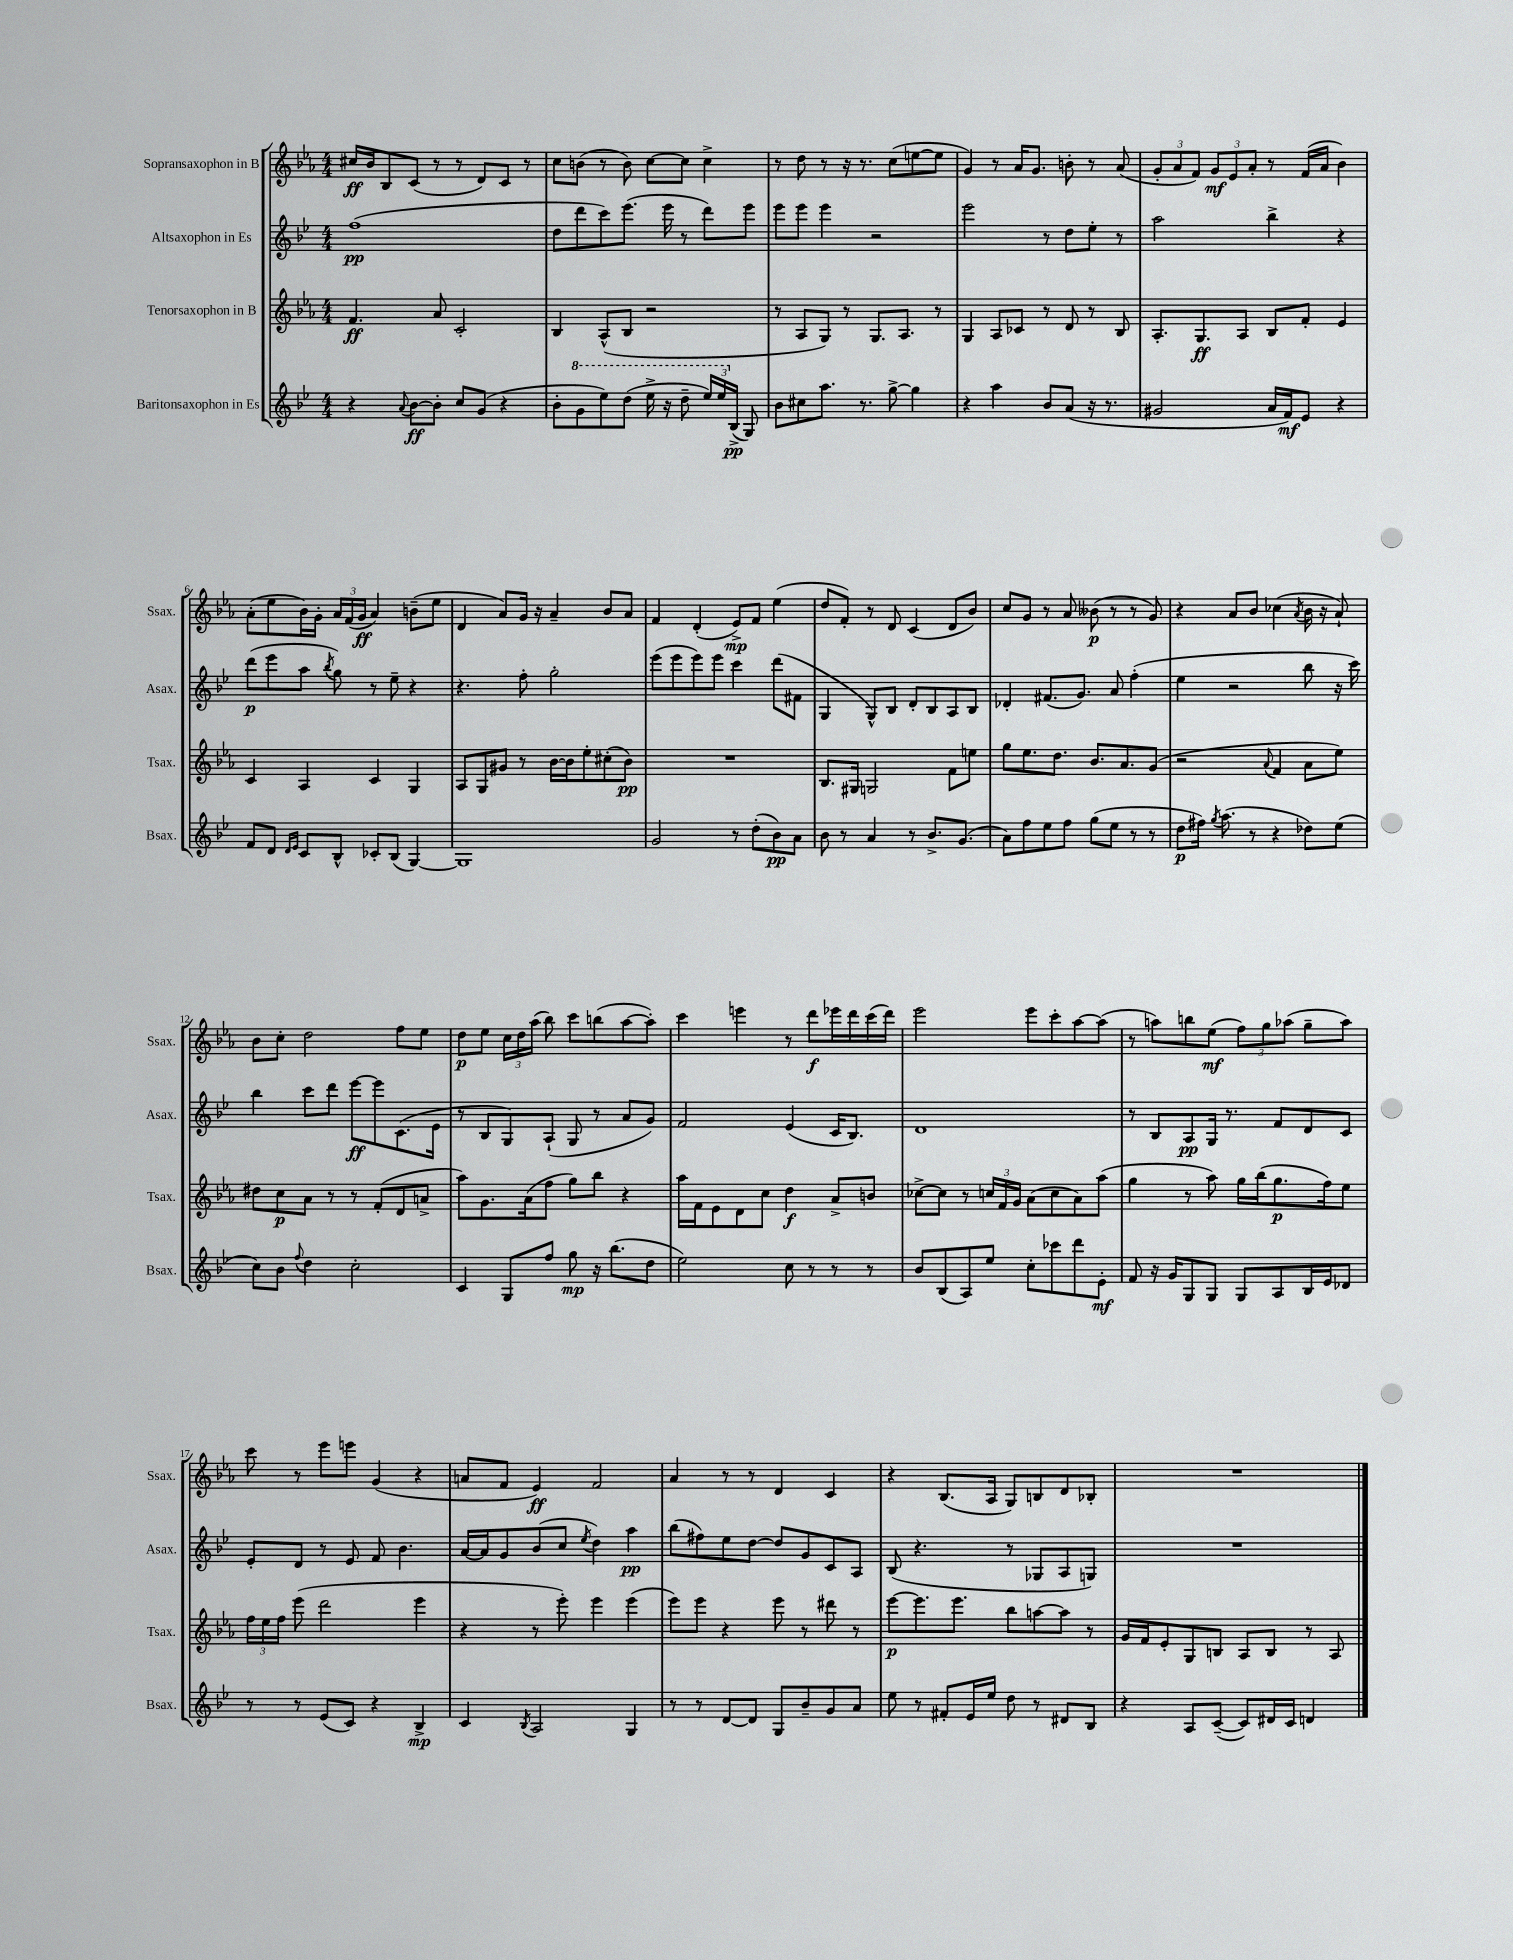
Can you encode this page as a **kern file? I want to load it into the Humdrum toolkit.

**kern	**kern	**kern	**kern
*staff4	*staff3	*staff2	*staff1
*clefG2	*clefG2	*clefG2	*clefG2
*k[b-e-]	*k[b-e-a-]	*k[b-e-]	*k[b-e-a-]
*M4/4	*M4/4	*M4/4	*M4/4
4r	4.f	(1ff	16cc#
.	.	.	16b-
.	.	.	8B-
8qqa	.	.	.
[8b-	.	.	(8c
8b-']	8a-	.	8r
8cc	2c'	.	8r
(8g	.	.	8d)
4r	.	.	8c
.	.	.	8r
=	=	=	=
8b-'	4B-	8dd	8cc
8gg	.	8ddd	(8b
8eee-)	(8A-^^	8ccc)	8r
(8ddd	8B-	(8.eee-	8b)
16eee-^	2r	.	[8cc
16r	.	16eee-	.
8ddd~	.	8r	8cc]
24eee-)	.	8ddd)	4cc^
24eee-	.	.	.
(24B-^	.	.	.
8G)	.	8eee-	.
=	=	=	=
8b-	8r	8eee-	8r
8cc#	8A-	8eee-	8dd
8.aa	8G)	4eee-	8r
.	8r	.	16r
8.r	.	.	8.r
.	8.G	2r	.
[8gg^	.	.	(8cc
.	8.A-	.	.
4gg]	.	.	[8ee
.	8r	.	8ee]
=	=	=	=
4r	4G	2eee-	4g)
4aa	8A-	.	8r
.	8c-	.	16a-
.	.	.	8.g
8b-	8r	8r	.
(8a	8d	8dd	8b'
16r	8r	8ee-'	8r
8.r	.	.	.
.	8B-	8r	(8a-
=	=	=	=
2g#	8.A-'	2aa	12g'
.	.	.	12a-
.	.	.	12f)
.	8.G	.	.
.	.	.	12g
.	.	.	12e-
.	8A-	.	.
.	.	.	12a-'
16a	8B-	4bb-^	8r
16f)	.	.	.
8e-	8f'	.	(16f
.	.	.	16a-
4r	4e-	4r	4b-)
=	=	=	=
8f	4c	(8ddd	(8a-'
8d	.	8eee-	8ee-
16qqd	.	.	.
16qqe-	.	.	.
8c	4A-	8aa	16b-)
.	.	.	16g'
.	.	8qbb-	.
8B-^^	.	8gg)	24a-
.	.	.	(24f
.	.	.	24g
8c-'	4c	8r	4a-)
(8B-	.	8ee-~	.
[4G)	4G	4r	(8b~
.	.	.	8ee-
=	=	=	=
1G]	8A-	4.r	4d
.	8G	.	.
.	8g#	.	8a-)
.	8r	8ff'	16g
.	.	.	16r
.	[16b-	2gg'	4a-~
.	16b-]	.	.
.	8ee-'	.	.
.	(8cc#'	.	8b-
.	8b-)	.	8a-
=	=	=	=
2g	1r	(8eee-	4f
.	.	8eee-	.
.	.	8eee-)	(4d'
.	.	8eee-	.
8r	.	4ccc	8e-^)
(8dd'	.	.	8f
8b-)	.	(8ddd	(4ee-
8a	.	8f#	.
=	=	=	=
8b-	8.B-	4G	8dd
8r	.	.	8f')
.	16G#	.	.
4a	2G	8G^^)	8r
.	.	8B-	8d
8r	.	8d'	(4c
8.b-^	.	8B-	.
.	8f	8A	8d
(8.g	.	.	.
.	8ee	8B-	8b-)
=	=	=	=
8a)	8gg	4d-'	8cc
8ff	8.ee-	.	8g
8ee-	.	(8.f#	8r
.	8.dd	.	.
8ff	.	.	8a-
.	.	8.g)	.
(8gg	8.b-	.	(8b--
8ee-	.	8a	8r
.	8.a-	.	.
8r	.	(4ff'	8r
8r	(8g	.	8g)
=	=	=	=
8dd	2r	4ee-	4r
16ff#)	.	.	.
8qgg	.	.	.
(8.aa	.	.	.
.	.	2r	8a-
8r	.	.	8b-
.	8qqa-	.	.
4r	4f	.	(4cc-
.	.	.	8qa-
8dd-)	8a-	8bb-	16b-
.	.	.	16r
(8ee-	8ee-)	16r	8a-`)
.	.	16ccc)	.
=	=	=	=
8cc)	8dd#	4bb-	8b-
8b-	8cc	.	8cc'
8qqff	.	.	.
4dd	8a-	8ccc	2dd
.	8r	8ddd	.
2cc'	8r	[8eee-	.
.	(8f'	8eee-]	.
.	8d	(8.c	8ff
.	8a^	.	8ee-
.	.	16e-	.
=	=	=	=
4c	8aa-)	8r	8dd
.	8.g	8B-	8ee-
8G	.	8G)	24cc
.	.	.	24dd
.	(16a-	.	.
.	.	.	(24aa-
8ff	8ff	(8A`	8bb-)
8gg	8gg)	8G	8ccc
16r	8bb-	8r	(8bb
(8.bb-	.	.	.
.	4r	8a	[8aa-
8dd	.	8g)	8aa-'])
=	=	=	=
2ee-)	16aa-	2f	4ccc
.	16f	.	.
.	8e-	.	.
.	8d	.	4eee
.	8cc	.	.
8cc	4dd	(4e-	8r
8r	.	.	8ddd
8r	8a-^	16c	16eee-
.	.	8.B-)	16ddd
8r	8b	.	(16ccc
.	.	.	16ddd)
=	=	=	=
8b-	[8cc-^	1d	2eee-
(8B-	8cc-]	.	.
8A)	8r	.	.
8ee-	24cc	.	.
.	24f	.	.
.	24g	.	.
8cc'	(8a-	.	8eee-
8ccc-	8cc	.	8ccc'
8ddd	8a-)	.	[8aa-
8e-'	(8aa-	.	(8aa-]
=	=	=	=
8f	4gg	8r	8r
16r	.	8B-	8aa)
16g	.	.	.
8G	8r	8A	8bb
8G	8aa-)	16G	(8ee-
.	.	8.r	.
8G	16gg	.	12ff)
.	(16bb-	.	.
.	.	.	12gg
8A	8.gg	8f	.
.	.	.	(12aa-
16B-	.	8d	8gg~
16e-	16ff)	.	.
8d-	8ee-	8c	8aa-)
=	=	=	=
8r	24ff	8e-'	8ccc
.	24ee-	.	.
.	24ff	.	.
8r	(8eee-	8d	8r
(8e-	2ddd	8r	8eee-
8c)	.	8e-	8eee
4r	.	8f	(4g
.	.	4.b-	.
4B-^	4eee-	.	4r
=	=	=	=
4c	4r	[16a	8a
.	.	16a]	.
.	.	8g	8f
8qB-	.	.	.
2A	8r	(8b-	4e-)
.	8eee-')	8cc	.
.	.	8qee-	.
.	4eee-	4dd)	2f
4G	(4eee-	4aa	.
=	=	=	=
8r	8eee-)	(8bb-	4a-
8r	8eee-	8ff#)	.
[8d	4r	8ee-	8r
8d]	.	[8dd	8r
8G	8eee-	8dd]	4d
8b-~	8r	8g	.
8g	8ddd#	8c	4c
8a	8r	8A	.
=	=	=	=
8ee-	[8eee-	(8B-	4r
8r	8.eee-]	4.r	.
8f#'	.	.	(8.B-
.	8.eee-	.	.
16e-	.	.	.
16ee-	.	.	16A-
8dd	8bb-	8r	8G)
8r	[8aa	8G-	8B
8d#	8aa]	8A	8d
8B-	8r	8G)	8B-'
=	=	=	=
4r	16g	1r	1r
.	16f	.	.
.	8e-'	.	.
8A	8G	.	.
([8c~	8B	.	.
8c])	8A-	.	.
16d#	8B	.	.
16c	.	.	.
4d	8r	.	.
.	8A-	.	.
==	==	==	==
*-	*-	*-	*-
